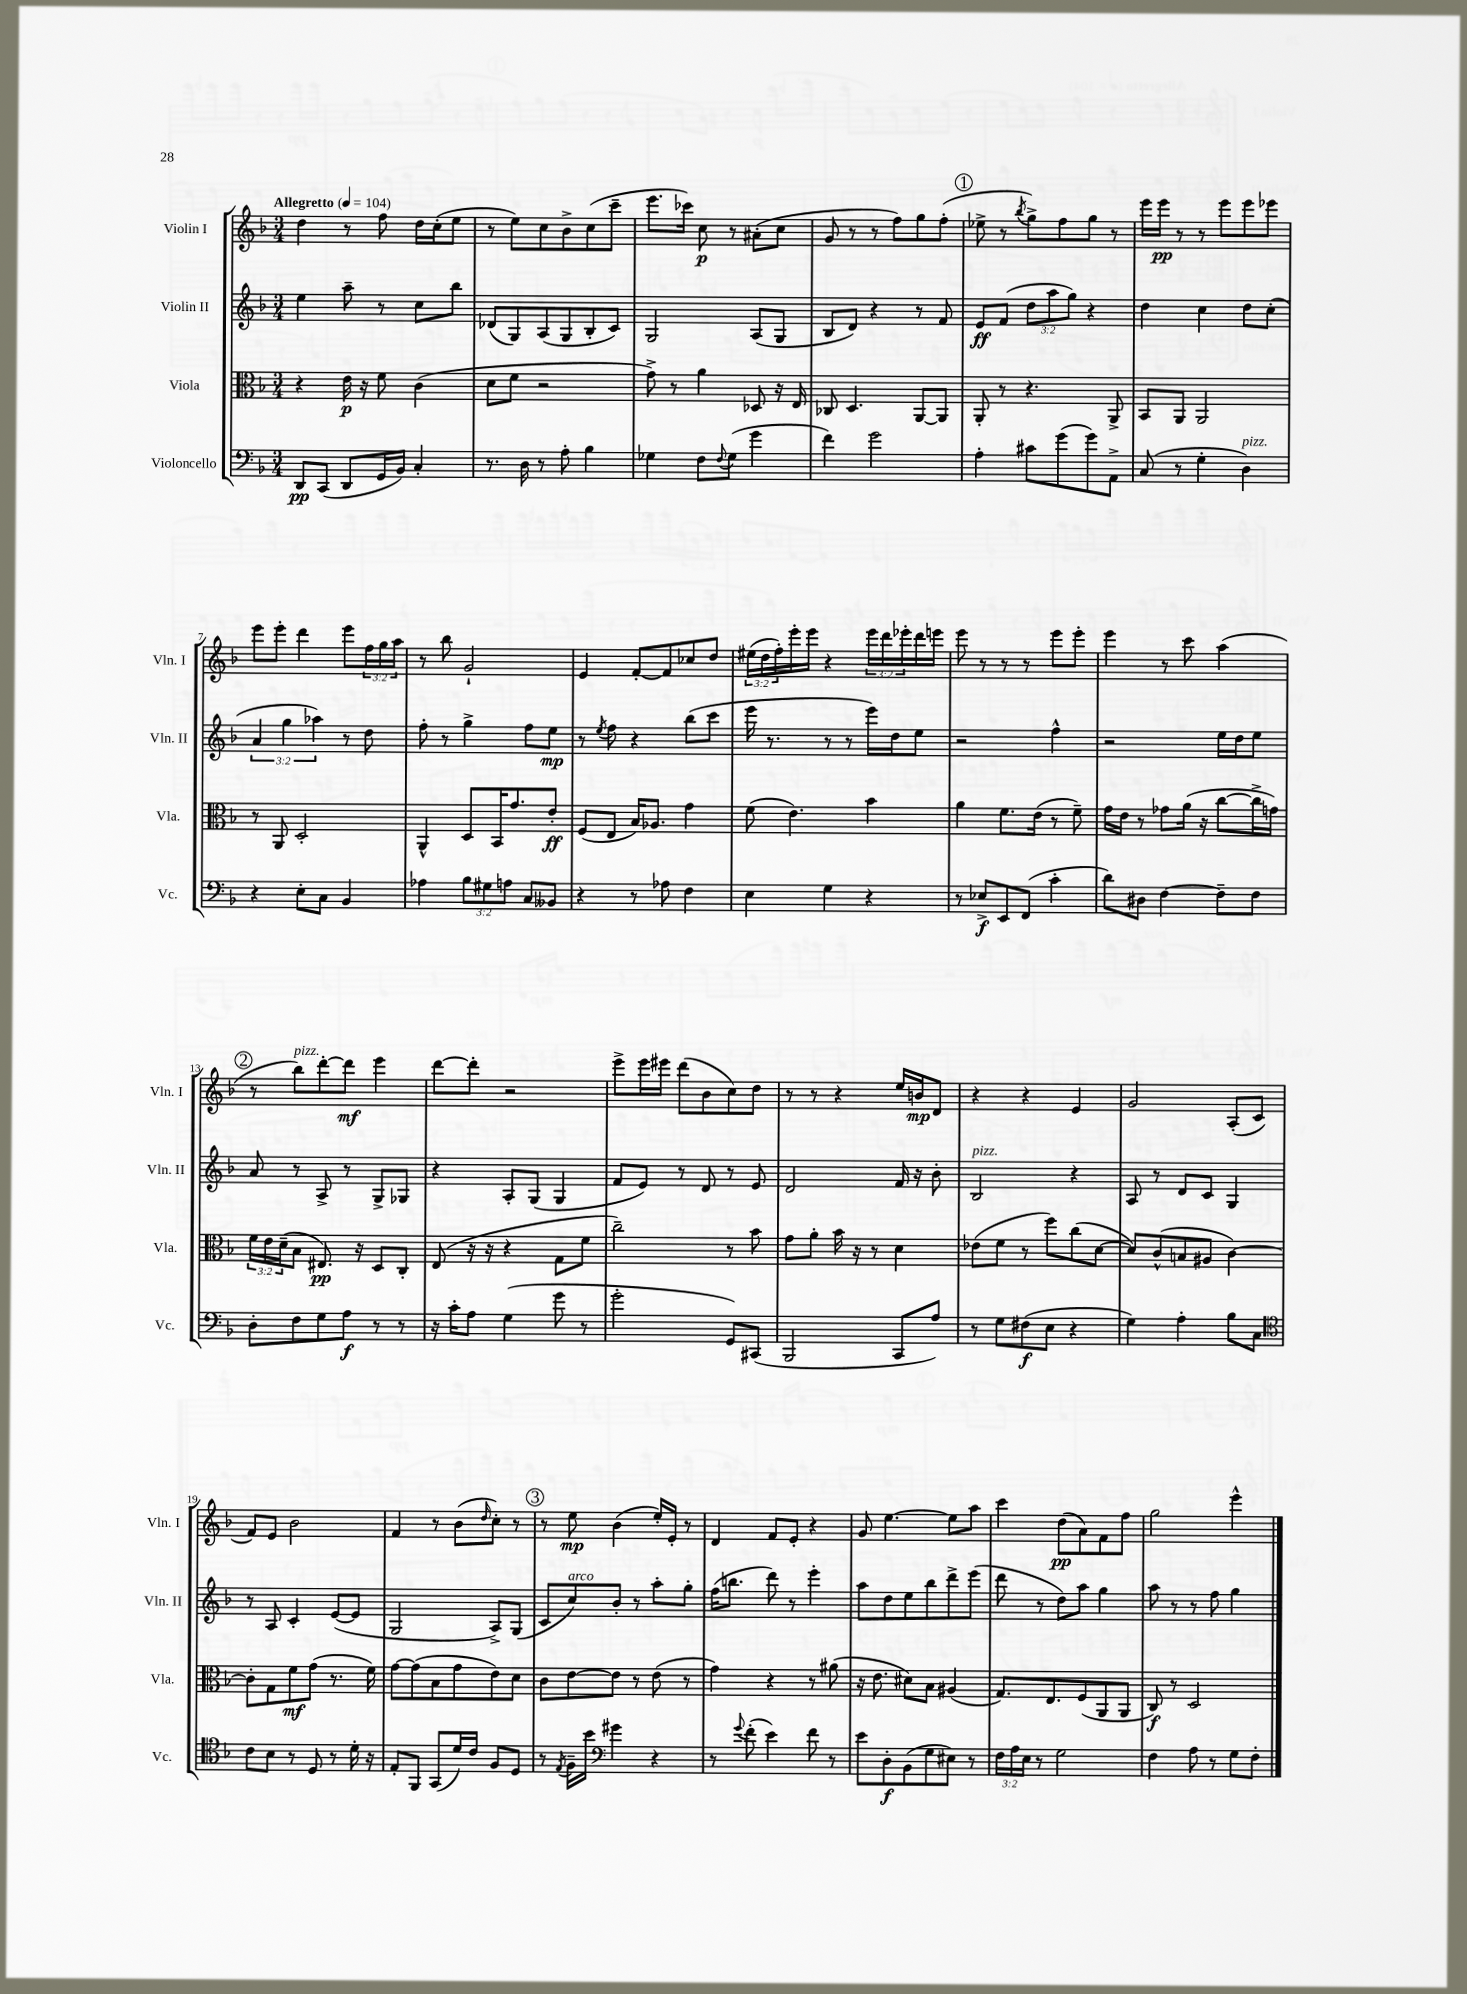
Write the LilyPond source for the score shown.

<<
\new StaffGroup <<
\new Staff = "s0" \with { instrumentName = "Violin I" shortInstrumentName = "Vln. I" } {
    \clef treble \key f \major \numericTimeSignature \time 3/4 \override Staff.TupletNumber.text = #tuplet-number::calc-fraction-text \tempo "Allegretto" 4 = 104
    d''4 r8 f''8 d''16 c''16-.( e''8 |
    r8 e''8) c''8 bes'8-> c''8( c'''8-- |
    e'''8. ces'''16) c''8\p r8 ais'8-.( c''8 |
    g'8 r8 r8 f''8) g''8 f''8-.( |
    \mark \markup { \circle "1" } ees''8-> r8 \acciaccatura { bes''8 } g''8->) f''8 g''8 r8 |
    e'''16 e'''16\pp r8 r8 e'''8 e'''8 ees'''8 |
    e'''8 e'''8-. d'''4 e'''8 \tuplet 3/2 { f''16 g''16 a''16 } |
    r8 bes''8 g'2-! |
    e'4 f'8~-. f'8 ces''8 d''8 |
    \tuplet 3/2 { eis''16( d''16 f''16-.) } e'''16-. e'''16 r4 \tuplet 3/2 { e'''16 d'''16 ees'''16-. } d'''16 e'''16 |
    e'''8 r8 r8 r8 e'''8 e'''8-. |
    e'''4 r8 c'''8 a''4( |
    \mark \markup { \circle "2" } r8 bes''8^\markup { \italic "pizz." }) d'''8~-. d'''8\mf e'''4 |
    d'''8~ d'''8-. r2 |
    e'''8-> e'''16 eis'''16 d'''8( bes'8 c''8) d''8 |
    r8 r8 r4 e''16 b'16\mp d'8 |
    r4 r4 e'4 |
    g'2 a8-.( c'8 |
    f'8) e'8 bes'2 |
    f'4 r8 bes'8( \grace { d''16 } c''8-.) r8 |
    \mark \markup { \circle "3" } r8 e''8\mp bes'4( e''16-.) e'16-. r8 |
    d'4 f'8 e'8-. r4 |
    g'8 e''4.~ e''8 a''8 |
    c'''4 d''8\pp( a'8) f'8 f''8 |
    g''2 e'''4-^ \bar "|." |
}
\new Staff = "s1" \with { instrumentName = "Violin II" shortInstrumentName = "Vln. II" } {
    \clef treble \key f \major \numericTimeSignature \time 3/4 \override Staff.TupletNumber.text = #tuplet-number::calc-fraction-text
    e''4 a''8-- r8 c''8 bes''8 |
    des'8( g8) a8( g8 bes8-. c'8) |
    g2 a8( g8 |
    bes8 d'8) r4 r8 f'8 |
    \mark \markup { \circle "1" } e'8\ff f'8( \tuplet 3/2 { d''8 a''8 g''8) } r4 |
    d''4 c''4 d''8 c''8-.( |
    \tuplet 3/2 { a'4 g''4 aes''4) } r8 d''8 |
    f''8-. r8 g''4-> f''8 e''8\mp |
    r8 \acciaccatura { e''8 } f''8 r4 bes''8( c'''8 |
    e'''16 r8. r8 r8 e'''16) d''16 e''8 |
    r2 f''4-^ |
    r2 e''16 d''16 e''8 |
    \mark \markup { \circle "2" } a'8 r8 a8-> r8 g8-> ges8 |
    r4 a8-. g8( g4 |
    f'8 e'8) r8 d'8 r8 e'8 |
    d'2 f'16 r16 bes'8-. |
    bes2^\markup { \italic "pizz." } r4 |
    a8 r8 d'8 c'8 g4 |
    r8 a8 c'4-. e'8~( e'8 |
    g2 a8->) g8( |
    \mark \markup { \circle "3" } c'8 c''8^\markup { \italic "arco" }) bes'8-. r8 a''8-. g''8-. |
    f''16( b''8. d'''8) r8 e'''4-. |
    a''8 d''8 e''8 bes''8 d'''8-> e'''8( |
    d'''8 r8 d''8) a''8 g''4 |
    a''8 r8 r8 f''8 g''4 \bar "|." |
}
\new Staff = "s2" \with { instrumentName = "Viola" shortInstrumentName = "Vla." } {
    \clef alto \key f \major \numericTimeSignature \time 3/4 \override Staff.TupletNumber.text = #tuplet-number::calc-fraction-text
    r4 e'16\p r16 f'8 c'4( |
    d'8 f'8 r2 |
    g'8->) r8 a'4 des8 r16 e16 |
    ces8 d4. a,8~ a,8 |
    \mark \markup { \circle "1" } a,8-. r8 r4. a,8-> |
    bes,8 a,8 a,2 |
    r8 a,8 d2-. |
    a,4-^ d8 bes,16 g'8. e'8-.\ff |
    f8( e8 bes16) aes8. g'4 |
    f'8( e'4.) bes'4 |
    a'4 f'8. e'16( r8 f'8--) |
    g'16 e'16 r8 ges'8 a'16( r16 c''8~ c''16-> g'16) |
    \mark \markup { \circle "2" } \tuplet 3/2 { f'16 e'16 d'16--( } bes8 eis8.\pp) r16 d8 c8-. |
    e8( r16 r16 r4 g8 f'8 |
    c''2--) r8 bes'8 |
    g'8 a'8-. bes'16 r16 r8 d'4 |
    ees'8( f'8 r8 f''8) c''8( d'8~ |
    d'8) c'8-^( b8 ais8 c'4~) |
    c'8-. g8 f'8\mf g'8( r8. f'16) |
    g'8~ g'8( bes8 g'8 e'8) d'8 |
    \mark \markup { \circle "3" } c'8 e'8~ e'8 r8 e'8( r8 |
    g'4) r4 r8 ais'8( |
    r16 e'8. dis'8) bes8 ais4( |
    g8.) e8. f8( a,8 a,8 |
    c8\f) r8 d2 \bar "|." |
}
\new Staff = "s3" \with { instrumentName = "Violoncello" shortInstrumentName = "Vc." } {
    \clef bass \key f \major \numericTimeSignature \time 3/4 \override Staff.TupletNumber.text = #tuplet-number::calc-fraction-text
    d,8\pp c,8( d,8 g,16 bes,16) c4-. |
    r8. d16 r8 a8-. bes4 |
    ges4 f8 \appoggiatura { f8 } ges8( g'4 |
    f'4) g'2 |
    \mark \markup { \circle "1" } a4-. cis'8 g'8( g'8) a,8-> |
    c8( r8 g4-. d4^\markup { \italic "pizz." }) |
    r4 e8-. c8 bes,4 |
    aes4 \tuplet 3/2 { bes8 gis8 a8 } c8 beses,8 |
    r4 r8 aes8 f4 |
    e4 g4 r4 |
    r8 ees8->\f e,8 f,8( c'4-. |
    d'8) dis8 f4~ f8-- f8 |
    \mark \markup { \circle "2" } d8-. f8 g8 a8\f r8 r8 |
    r16 c'16-. a8 g4( g'8 r8 |
    g'2-. g,8) cis,8( |
    bes,,2 c,8 a8) |
    r8 g8 fis8\f( e8 r4 |
    g4) a4-. bes8 c8 |
    \clef tenor c'8 bes8 r8 d8 r8 d'16-. r16 |
    e8-. f,8 g,8( d'16) c'16 f8 d8 |
    \mark \markup { \circle "3" } r8 \acciaccatura { e8 } f16-- bes'16 \clef bass gis'4 r4 |
    r8 \appoggiatura { g'8 } f'8-.( e'4) f'8 r8 |
    e'8 d8-.\f bes,8( g8 eis8) r8 |
    \tuplet 3/2 { f16 a16 e16 } r8 g2 |
    f4 a8 r8 g8 f8-. \bar "|." |
}
>>
>>
